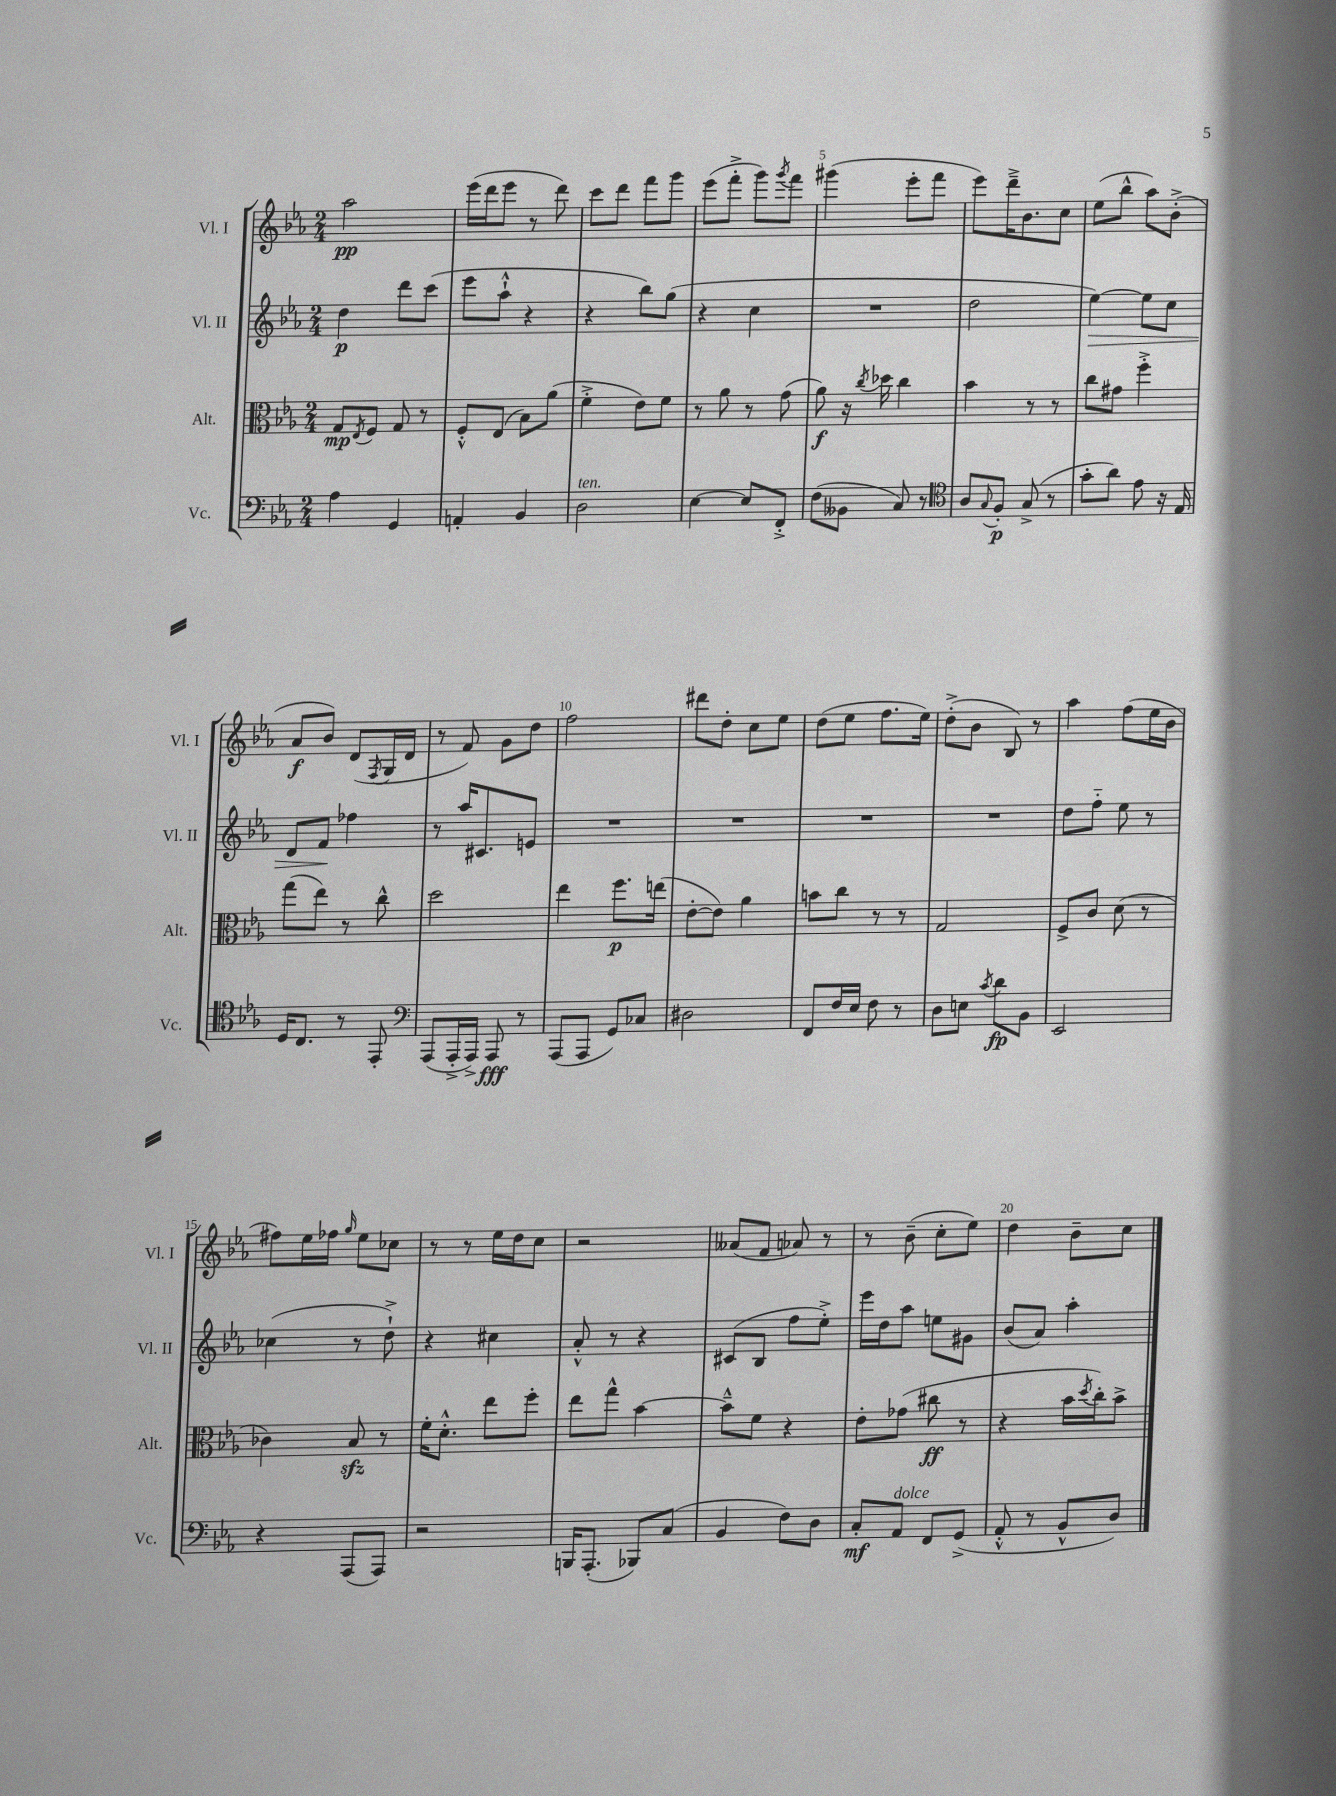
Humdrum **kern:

**kern	**kern	**kern	**kern
*staff4	*staff3	*staff2	*staff1
*clefF4	*clefC3	*clefG2	*clefG2
*k[b-e-a-]	*k[b-e-a-]	*k[b-e-a-]	*k[b-e-a-]
*M2/4	*M2/4	*M2/4	*M2/4
4A-	8G	4dd	2aa-
.	8qE-	.	.
.	8F	.	.
4GG	8G	8ddd	.
.	8r	(8ccc	.
=	=	=	=
4AA'	8F'^^	8eee-	(16eee-
.	.	.	16ddd
.	(8E-	8aa-`^^	8eee-
4BB-	8B-)	4r	8r
.	(8a-	.	8ddd)
=	=	=	=
2D	4f'^	4r	8ccc
.	.	.	8ddd
.	8e-)	8bb-)	8fff
.	8f	(8gg	8ggg
=	=	=	=
[4E-	8r	4r	(8eee-
.	8a-	.	8fff'^
8E-]	8r	4cc	8ggg)
.	.	.	8qggg
8FF'^	(8g	.	8fff
=	=	=	=
(8F	8a-)	2r	(4ggg#
8BB--	16r	.	.
.	8qcc	.	.
.	16dd-	.	.
8C)	4cc	.	8eee-'
8r	.	.	8fff
=	=	=	=
*clefC4	*	*	*
8A-	4b-	2dd	8eee-)
8qqG	.	.	.
8F'	.	.	16ddd~^
.	.	.	8.b-
(8G^	8r	.	.
8r	8r	.	8cc
=	=	=	=
8g'	8cc	[4ee-)	(8ee-
8a-)	8g#	.	8bb-^^
8e-	4ff'^	8ee-]	8aa-)
16r	.	8cc	(8b-'^
16E-	.	.	.
=	=	=	=
16D	(8gg	8d	8a-
8.C	.	.	.
.	8ee-)	8f	8b-)
8r	8r	4ff-	(8d
.	.	.	8qF
8EE-'	8cc^^	.	16G
.	.	.	16d
=	=	=	=
*clefF4	*	*	*
(8AAA-	2dd	8r	8r
16AAA-'^	.	16aa-	8f)
16AAA-^)	.	8.c#	.
8AAA-	.	.	8g
8r	.	8e	8dd
=	=	=	=
(8AAA-	4ee-	2r	2ff
8AAA-	.	.	.
8GG)	8.ff	.	.
8C-	.	.	.
.	(16ee	.	.
=	=	=	=
2D#	[8e-'	2r	8ddd#
.	8e-])	.	8dd'
.	4a-	.	8cc
.	.	.	8ee-
=	=	=	=
8FF	8b	2r	(8dd
16F	8cc	.	8ee-
16E-	.	.	.
8F	8r	.	8.ff
8r	8r	.	.
.	.	.	16ee-)
=	=	=	=
8D	2G	2r	(8dd'^
8E	.	.	8b-
8qc	.	.	.
8d	.	.	8B-)
8BB-	.	.	8r
=	=	=	=
2EE-	8F^	8dd	4aa-
.	8c	8ff'~	.
.	(8d	8ee-	(8ff
.	8r	8r	16ee-
.	.	.	16b-
=	=	=	=
4r	4c-)	(4cc-	8ff#)
.	.	.	16ee-
.	.	.	16ff-
.	.	.	16qqgg
(8AAA-	8B-	8r	8ee-
8AAA-)	8r	8dd`^)	8cc-
=	=	=	=
2r	16f'	4r	8r
.	8.d'^^	.	.
.	.	.	8r
.	8ee-	4cc#	16ee-
.	.	.	16dd
.	8ff'	.	8cc
=	=	=	=
16BBB	8ee-	8a-'^^	2r
(8.AAA-'	.	.	.
.	8gg^^	8r	.
8BBB-)	[4b-	4r	.
(8C	.	.	.
=	=	=	=
4BB-	8b-~^^]	(8c#	(8a--
.	8f	8B-	8f
8F)	4r	8ff	8a-)
8D	.	8ee-'^)	8r
=	=	=	=
8C'	8e-'	16eee-	8r
.	.	16dd	.
8AA-	(8g-	8aa-	(8b-~
8FF	8cc#	8ee	8cc'
(8GG^	8r	8g#	8ee-)
=	=	=	=
8AA-'^^	4r	(8b-	4dd
8r	.	8a-)	.
8BB-^^	16b-	4aa-'	8b-~
.	8qdd	.	.
.	16cc')	.	.
8D)	8b-^	.	8cc
==	==	==	==
*-	*-	*-	*-
